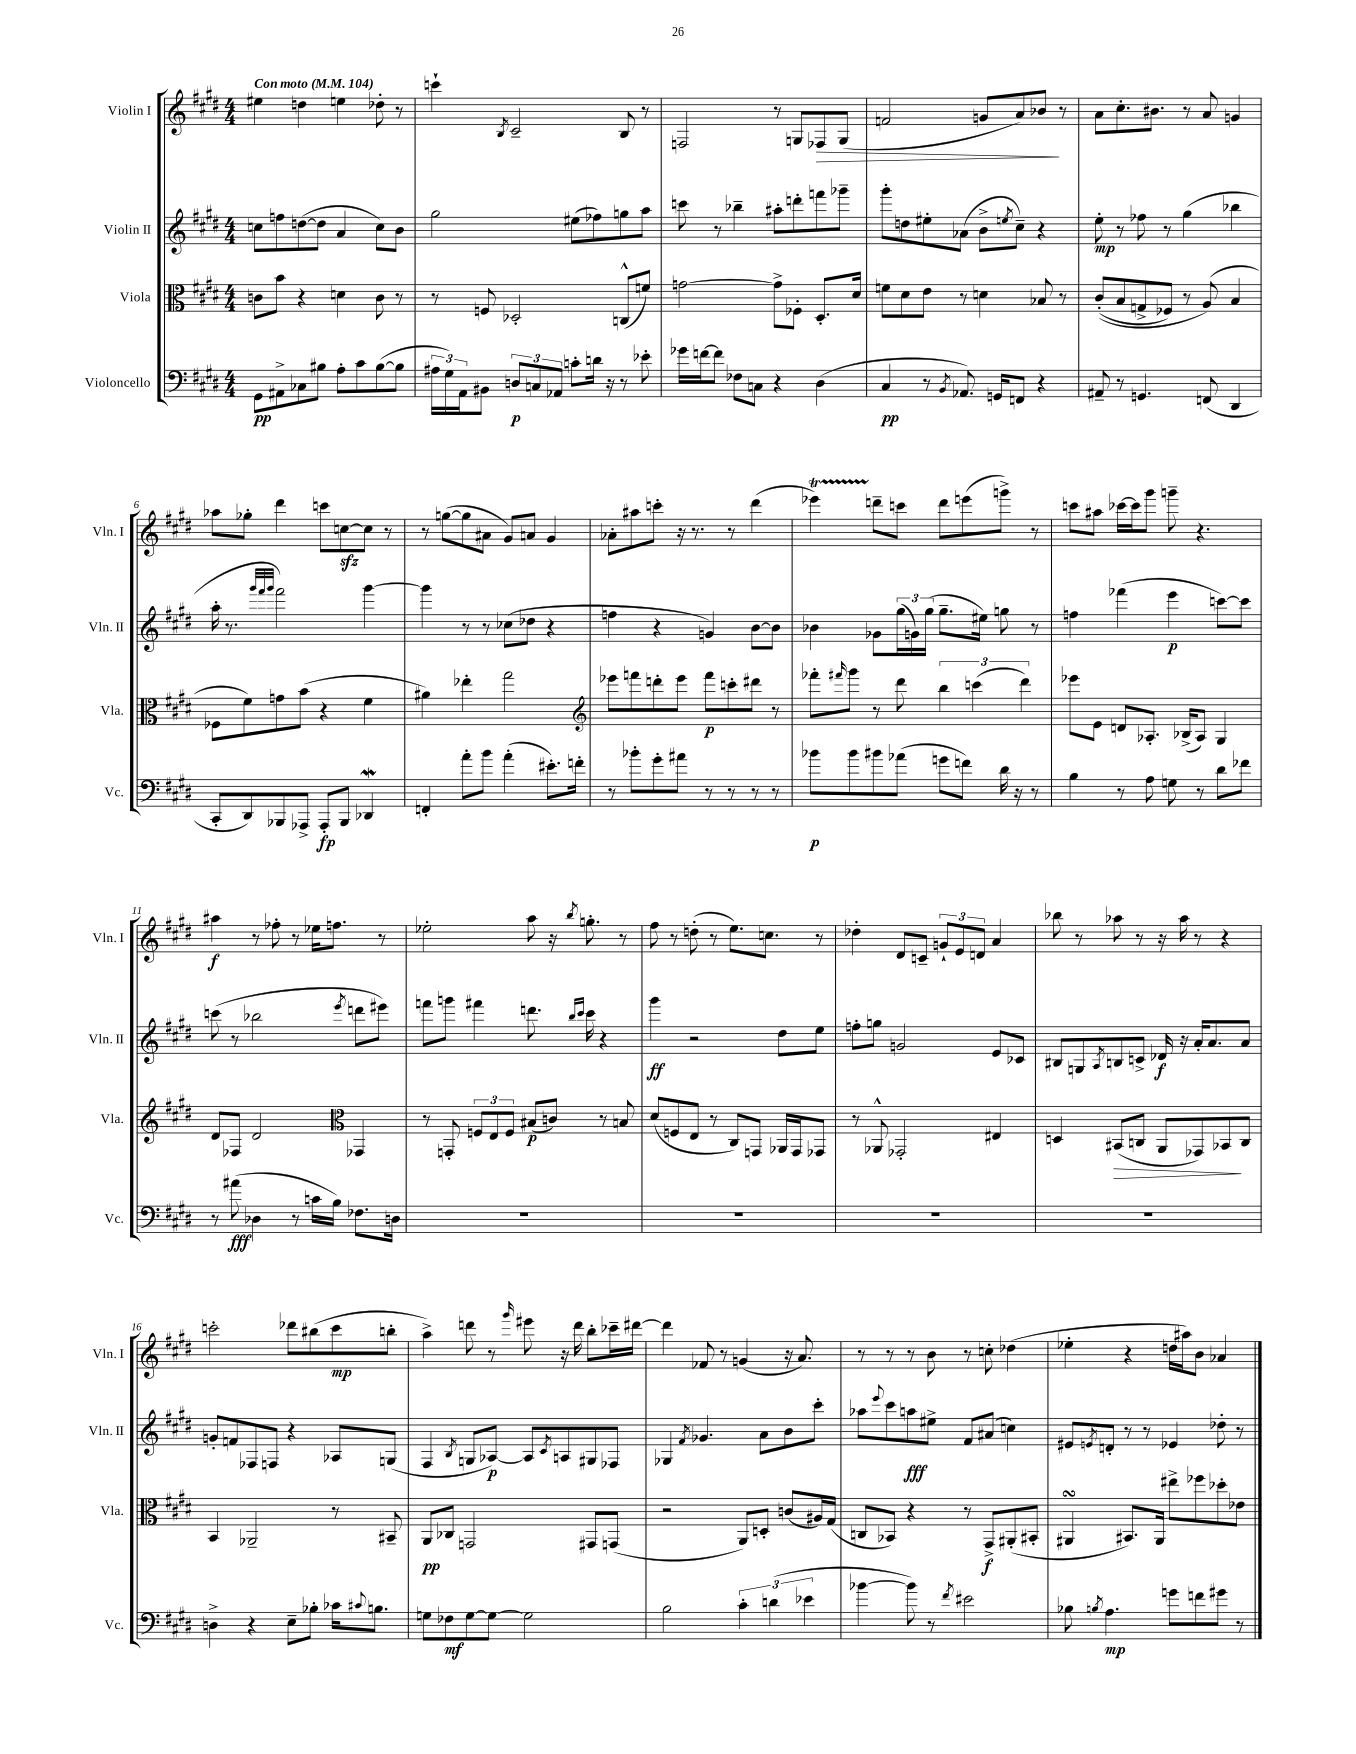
<<
\new StaffGroup <<
\new Staff = "s0" \with { instrumentName = "Violin I" shortInstrumentName = "Vln. I" } {
    \clef treble \key e \major \numericTimeSignature \time 4/4 \tempo "Con moto" 4 = 104
    eis''4 d''4 e''4 des''8-. r8 |
    c'''4-! \acciaccatura { b8 } cis'2-- b8 r8 |
    f2 r8 g8 fes8\> g8( |
    f'2 g'8 a'8) bes'8\! r8 |
    a'8 cis''8.-. bis'8. r8 a'8 g'4 |
    aes''8 ges''8-. dis'''4 c'''8 c''8~\sfz c''8 r8 |
    r8 g''8~( g''8 ais'8 gis'8) a'8 gis'4 |
    aes'8-. ais''8 c'''8-. r16 r8. r8 dis'''4( |
    ees'''4\startTrillSpan) d'''8--\stopTrillSpan c'''8 d'''8 e'''8( g'''8->) r8 |
    c'''8 ais''8 ces'''16~ ces'''16 gis'''8 g'''8-- r4. |
    ais''4\f r8 fes''8-. r8 ees''16 f''8. r8 |
    ees''2-. a''8 r16 \acciaccatura { b''8 } g''8.-. r8 |
    fis''8 r8 d''8-.( r8 e''8.) c''8. r8 |
    des''4-. dis'8 c'8-- \tuplet 3/2 { g'8-! e'8 d'8 } a'4 |
    bes''8 r8 aes''8 r8 r16 aes''16 r8 r4 |
    c'''2-. des'''8 bis''8( c'''8\mp b''8-. |
    a''4->) d'''8 r8 \grace { gis'''16 } eis'''8 r16 d'''16 b''8-. ces'''16-- dis'''16~ |
    dis'''4 fes'8 r8 g'4( r16 a'8.) |
    r8 r8 r8 b'8 r8 c''8-. des''4( |
    ees''4-. r4 d''16 ais''16) b'8 aes'4 \bar "|." |
}
\new Staff = "s1" \with { instrumentName = "Violin II" shortInstrumentName = "Vln. II" } {
    \clef treble \key e \major \numericTimeSignature \time 4/4
    c''8 f''8 d''8~( d''8 a'4 c''8) b'8 |
    gis''2 eis''8( fes''8) g''8 a''8 |
    c'''8 r8 bes''4-- ais''8-. d'''8-. f'''8 ges'''8-- |
    gis'''8-. d''8 eis''8-. aes'8( b'8-> \acciaccatura { e''8 } cis''8--) r4 |
    e''8-.\mp r8 fes''8 r8 gis''4( bes''4 |
    a''16-. r8. \grace { gis'''32 fis'''32 gis'''32 } fis'''2) gis'''4~ |
    gis'''4 r8 r8 ces''8( des''8 r4 |
    f''4 r4 g'4) b'8~ b'8 |
    bes'4 ges'8 \tuplet 3/2 { gis''16( g'16) gis''16( } gis''8.-- eis''16) g''8 r8 |
    f''4 fes'''4( e'''4\p c'''8~) c'''8 |
    c'''8( r8 bes''2 \acciaccatura { e'''8 } d'''8 eis'''8) |
    f'''8 g'''8 fis'''4 d'''8. \grace { b''16 cis'''16 } cis'''16 r4 |
    gis'''4\ff r2 dis''8 e''8 |
    f''8-. g''8 g'2 e'8 ces'8 |
    bis8 g8 \acciaccatura { a8 } b8 c'8-> des'16\f r16 a'16-. a'8. a'8 |
    g'8-. f'8 fes8 f8 r4 aes8 g8( |
    fis4 \acciaccatura { b8 } g8 aes8~\p) aes8 \acciaccatura { cis'8 } a8 gis8 fes8 |
    ges4 \acciaccatura { fis'8 } ges'4. a'8 b'8 cis'''8-. |
    aes''8 \appoggiatura { e'''8 } cis'''8 a''8\fff eis''8-> fis'8 ais'8( c''4) |
    eis'8 \acciaccatura { e'8 } d'8-. r8 r8 ees'4 des''8-. r8 \bar "|." |
}
\new Staff = "s2" \with { instrumentName = "Viola" shortInstrumentName = "Vla." } {
    \clef alto \key e \major \numericTimeSignature \time 4/4
    c'8 b'8 r4 d'4 c'8 r8 |
    r8 f8 des2-. c8-^( f'8) |
    g'2~ g'8-> fes8-. dis8.-. dis'16 |
    f'8 dis'8 e'8 r8 d'4 bes8 r8 |
    cis'8-.(\( b8 g8-> fes8) r8 a8(\) b4 |
    fes8 fis'8) g'8 b'8( r4 fis'4 |
    ais'4) ees''4-. gis''2 |
    \clef treble ees'''8 f'''8 d'''8-. ees'''8 f'''8\p c'''8-. dis'''8 r8 |
    fes'''8-. \grace { fis'''16 } gis'''8 r8 dis'''8 \tuplet 3/2 { b''4 c'''4( dis'''4) } |
    ees'''8 e'8 d'8 aes8.-. bes16->( aes8) gis4 |
    dis'8 fes8 dis'2 \clef alto ges,4 |
    r8 g,8-. \tuplet 3/2 { f8 e8 f8 } bis8\p( c'8) r8 b8 |
    dis'8( f8 e8 r8 cis8) g,8 aes,16 g,16 ges,8 |
    r8 aes,8-^ ges,2-. eis4 |
    d4 bis,8\>( c8 a,8 ges,8) bes,8\! c8 |
    b,4 aes,2-- r8 bis,8-- |
    a,8\pp ces8 g,2 gis,8 g,8( |
    r2 a,8) d8-. c'8( ais16) gis16( |
    c8 bes,8) r4 r8 gis,8->\f ais,8-.( bis,8-. |
    ais,4\turn bis,8.) ais,16 eis''8-> fes''8 des''8-. ees'8 \bar "|." |
}
\new Staff = "s3" \with { instrumentName = "Violoncello" shortInstrumentName = "Vc." } {
    \clef bass \key e \major \numericTimeSignature \time 4/4
    gis,8\pp ais,8-> ces8 bis8 a8-. cis'8 bis8~( bis8 |
    \tuplet 3/2 { ais16 gis16) a,16 } bis,8 \tuplet 3/2 { d8\p c8 aes,8 } c'8-. d'16 r16 r8 ees'8-. |
    ges'16 f'16~ f'8 fes8 c8 r4 dis4( |
    cis4\pp r8 \acciaccatura { b,8 } aes,8.) g,16 f,8 r4 |
    ais,8-- r8 g,4. f,8( dis,4 |
    cis,8-. dis,8) bes,,8 aes,,8-> aes,,8-.\fp bes,,8 des,4\mordent |
    f,4-. a'8-. b'8 a'4-.( eis'8.-.) f'16-. |
    r8 bes'8-. gis'8-. ais'8 r8 r8 r8 r8 |
    bes'8\p bes'8 bis'8 aes'8( g'8 f'8) dis'16 r16 r8 |
    b4 r8 a8 g8 r8 dis'8 fes'8 |
    r8 ais'8\fff( des4 r8 c'16 b16) fes8. d16 |
    R1 |
    R1 |
    R1 |
    R1 |
    d4-> r4 e8-- bes8-. ces'16 \appoggiatura { cis'8 } b8. |
    g8 fes8\mf g8~ g8~ g2 |
    b2 \tuplet 3/2 { cis'4-. d'4( ees'4 } |
    bes'4~ bes'8) r8 \acciaccatura { fis'8 } eis'2 |
    bes8 \acciaccatura { b8 } a4.\mp g'8 f'8 gis'8 r8 \bar "|." |
}
>>
>>
